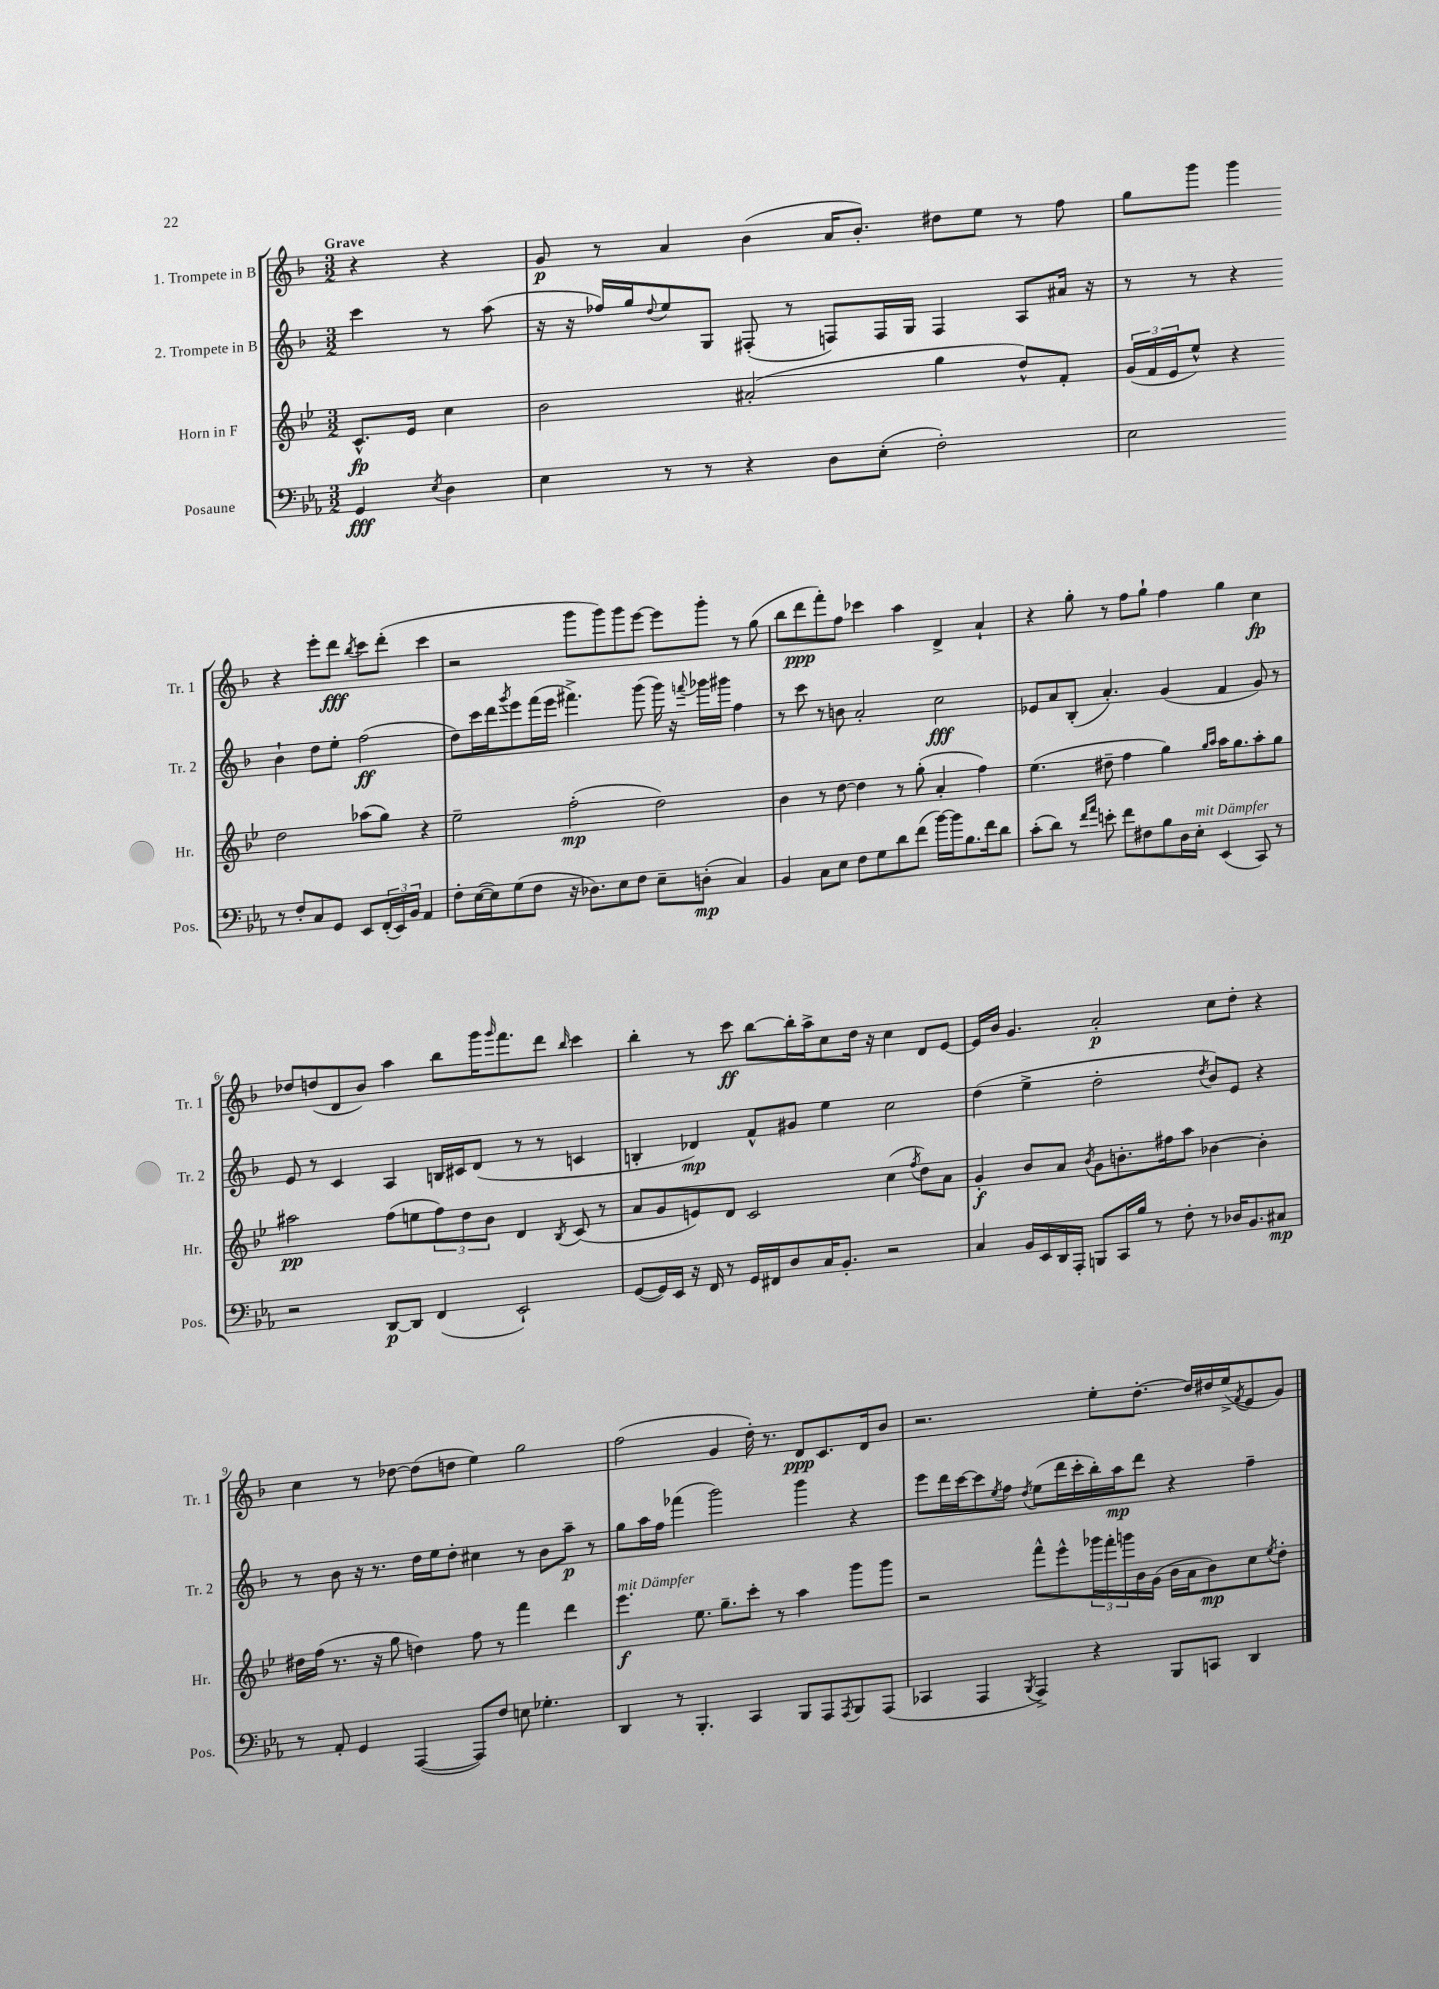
<<
\new StaffGroup <<
\new Staff = "s0" \with { instrumentName = "1. Trompete in B" shortInstrumentName = "Tr. 1" } {
    \clef treble \key f \major \numericTimeSignature \time 3/2 \partial 2 \tempo "Grave"
    r4 r4 |
    g'8\p r8 a'4 bes'4( a'16 bes'8.-.) dis''8 e''8 r8 f''8 |
    g''8 g'''8 g'''4 r4 e'''8-. d'''8\fff \acciaccatura { bes''8 } c'''8 d'''8-.( c'''4 |
    r2 g'''8 g'''8) g'''8 e'''8~ e'''8 g'''8-. r8 g''8( |
    bes''8 d'''8\ppp f'''8-.) f''8 ces'''4 a''4 d'4-> a'4-! |
    r4 g''8-. r8 f''8 g''8-! f''4 g''4 c''4\fp |
    des''8 d''8( d'8 bes'8) a''4 bes''8 g'''16 \grace { g'''16 } f'''8. d'''8 \grace { bes''16 } c'''4 |
    bes''4-. r8 c'''8\ff bes''8~ bes''16-. a''16-> c''8 d''16 r16 c''4 d'8 e'8~ |
    e'16 bes'16 g'4. a'2-.\p c''8 d''8-. r4 |
    c''4 r8 des''8~ des''8( d''8 e''4) g''2 |
    f''2( g'4 d''16-.) r8. d'8\ppp c'8. d'16 bes'8 |
    r2. e''8-. d''8.~-. d''16 dis''16 e''16->( \acciaccatura { f'8 } e'8 g'8) \bar "|." |
}
\new Staff = "s1" \with { instrumentName = "2. Trompete in B" shortInstrumentName = "Tr. 2" } {
    \clef treble \key f \major \numericTimeSignature \time 3/2 \partial 2
    c'''4 r8 a''8( |
    r16 r16 fes''16) g''16 \appoggiatura { d''8 } e''8 g8 fis8-.( r8 f8) f16 g16 f4 a8 ais'16 r16 |
    r8 r8 r4 bes'4-! d''8 e''8-. f''2\ff( |
    d''8) c'''16 d'''16 \acciaccatura { g'''8 } e'''8 f'''16( e'''16 fis'''4.->) g'''8( g'''16) r16 \appoggiatura { f'''8 } ges'''16 gis'''16 f''4 |
    r8 c'''8 r8 b'8 a'2-. c''2\fff |
    ees'8 a'8 bes8-.( a'4.-.) g'4( f'4 g'8) r8 |
    e'8 r8 c'4 a4 b16 cis'16 d'8( r8 r8 c'4 |
    b4-. des'4\mp) f'8-^ gis'8 e''4 c''2 |
    d''4( e''4-> d''2-. \acciaccatura { d''8 } bes'8) e'8 r4 |
    r8 bes'8 r16 r8. d''16 e''16 d''8-. cis''4 r8 bes'8 a''8--\p r8 |
    g''8 a''16 f''16 fes'''4( g'''2) g'''4 r4 |
    e'''8 d'''16 c'''16~ c'''8 \acciaccatura { e''8 } f''8 \acciaccatura { d''8 } e''8( d'''16 c'''16-. bes''16-.) a''16\mp d'''8 r4 f''4-- \bar "|." |
}
\new Staff = "s2" \with { instrumentName = "Horn in F" shortInstrumentName = "Hr." } {
    \clef treble \key bes \major \numericTimeSignature \time 3/2 \partial 2
    c'8.-^\fp ees'16 c''4 |
    bes'2 ais'2-.( g''4 d''8-^) f'8-. |
    \tuplet 3/2 { g'16( f'16 ees'16 } ees''8-^) r4 d''2 aes''8( g''8) r4 |
    ees''2-- f''2-.\mp( d''2) |
    bes'4 r8 d''8~ d''4 r8 g''8-.( a'4-. f''4) |
    ees''4.( dis''8-- f''4 g''4) \grace { g''16 a''16 } a''16 g''8. a''8-. g''8 |
    ais''2\pp f''8( e''8 \tuplet 3/2 { f''8) d''8 bes'8 } d'4 \acciaccatura { bes8 } c'8( r8 |
    a'8 g'8 e'8) d'8 c'2 c''4( \acciaccatura { f''8 } d''8) a'8 |
    g'4-.\f bes'8 a'8 \acciaccatura { bes'8 } g'8 b'8.-. fis''16 a''8 bes'4~ bes'4-. |
    dis''16 f''16( r8. r16 g''8 d''4) f''8 r8 f'''4 d'''4 |
    ees'''4.\f^\markup { \italic "mit Dämpfer" } ees''8. g''8.-- c'''8-. r8 a''4 g'''8 g'''8 |
    r2 f'''8-^ ees'''8-^ \tuplet 3/2 { ges'''16 f'''16-. g'''16 } bes'16 g'16( bes'16 a'16 bes'8\mp) c''8 \acciaccatura { ees''8 } d''8-. \bar "|." |
}
\new Staff = "s3" \with { instrumentName = "Posaune" shortInstrumentName = "Pos." } {
    \clef bass \key ees \major \numericTimeSignature \time 3/2 \partial 2
    g,4\fff \acciaccatura { ees8 } d4 |
    ees4 r8 r8 r4 d8 ees8-.( f2-.) |
    ees2 r8 f8-. c8 g,8 ees,8 \tuplet 3/2 { f,16-.( ees,16) bes,16 } aes,4 |
    f8-. ees16~( ees16) g8( f8 r16 des8.) ees8 f8 ees8-- d8-.\mp( c4) |
    bes,4 c8 ees8 f8 g8 d'8 f'8( bes'16~) bes'16 bes8. f'16 d'8 |
    c'8-.( d'8) r8 \grace { f'16 aes'16 } e'8-. f'8 fis8 bes8 d16 ees16-.^\markup { \italic "mit Dämpfer" } ees,4( c,8) r8 |
    r2 d,8~\p d,8 f,4( ees,2-!) |
    g,8~( g,16) ees,16 r16 f,16 r8 g,16 fis,16 d8 c16 bes,8.-. r2 |
    c4 bes,16 ees,16 d,16 aes,,16-. b,,8 c,16 bes16 r8 f8-. r8 des16 bes,8. cis8\mp |
    r8 aes,8-. g,4 aes,,4~( aes,,8) f8 e8 ges4.-. |
    d,4 r8 bes,,4.-. c,4 bes,,8 aes,,8 \acciaccatura { aes,,8 } bes,,8 aes,,8( |
    ces,4 aes,,4 \acciaccatura { bes,,8 } aes,,4->) r4 bes,,8 c,8 d,4 \bar "|." |
}
>>
>>
